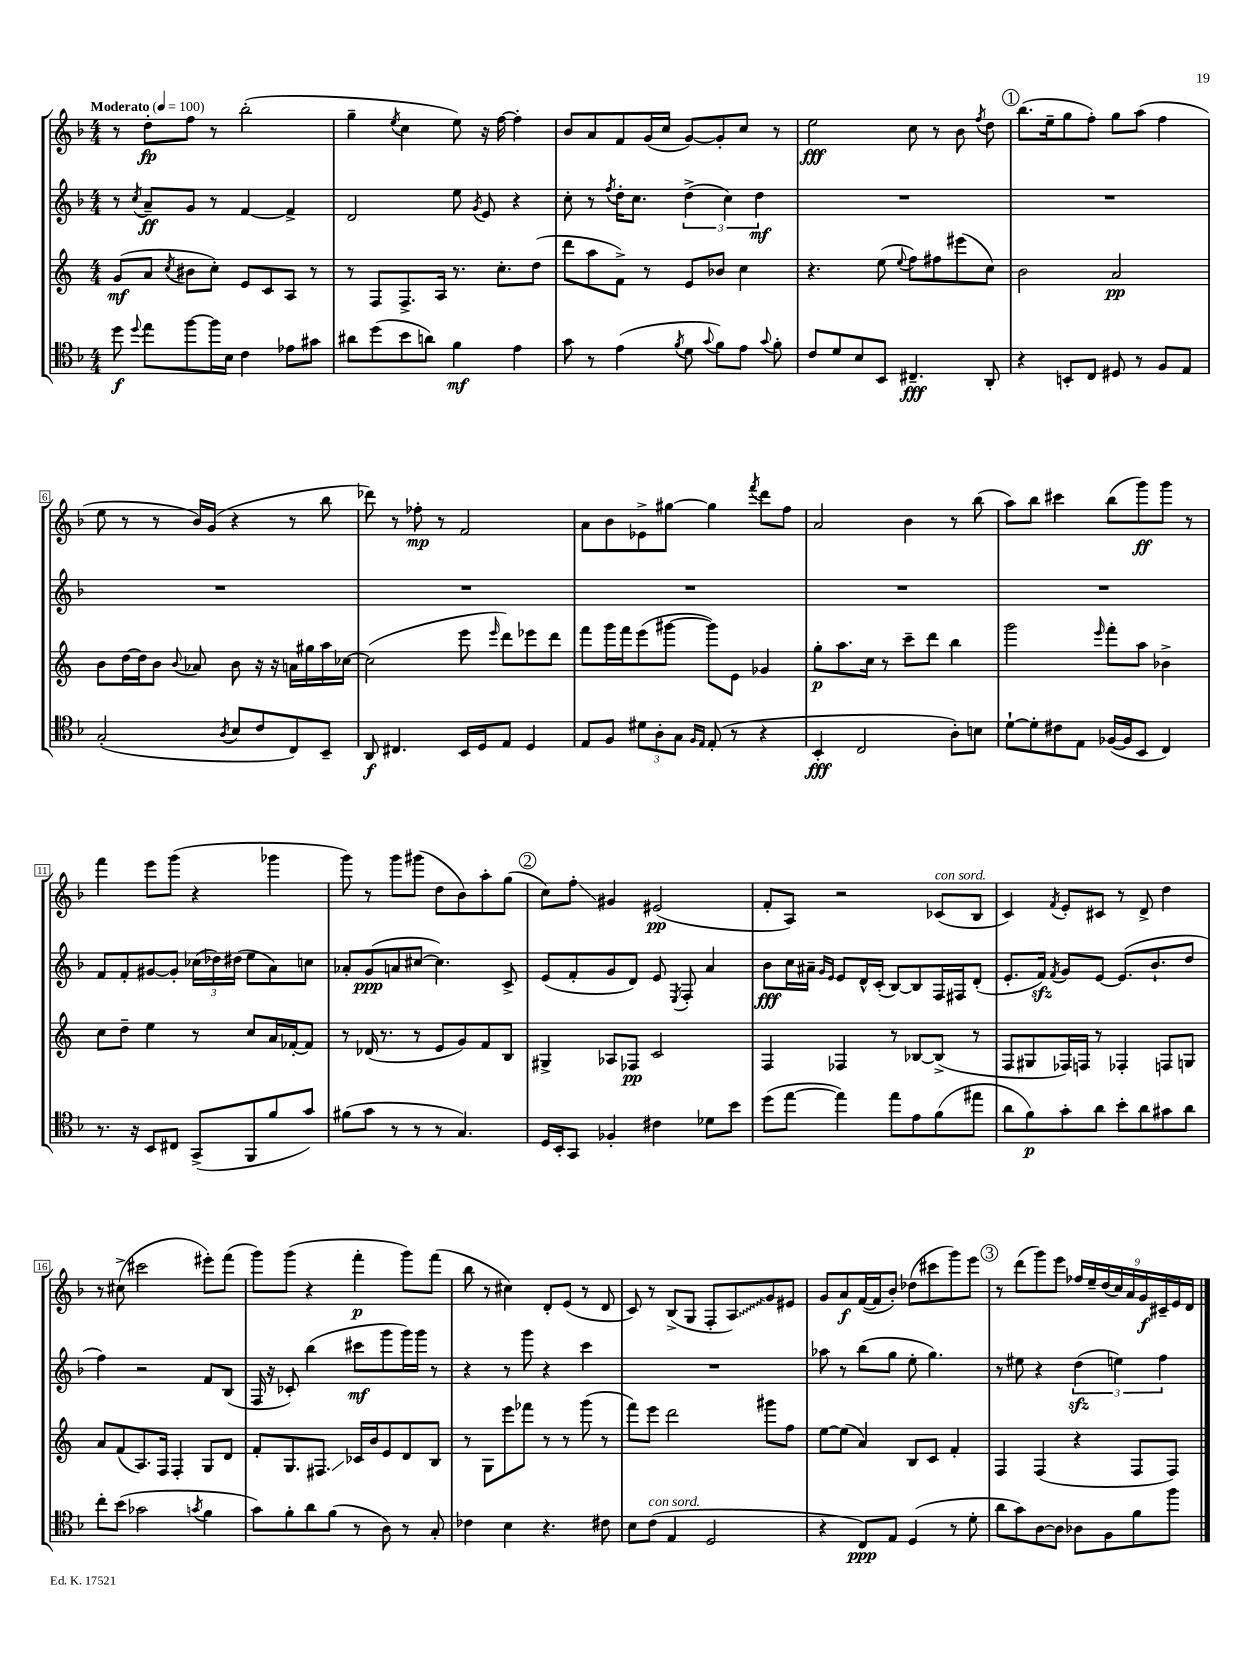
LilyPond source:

<<
\new StaffGroup <<
\new Staff = "s0" {
    \clef treble \key f \major \numericTimeSignature \time 4/4 \tempo "Moderato" 4 = 100
    \autoBeamOff r8 d''8[-.\fp f''8] r8 bes''2-.( |
    g''4-- \acciaccatura { e''8 } c''4 e''8) r16 f''16~ f''4-. |
    bes'8[ a'8 f'8 g'16( c''16] g'8[~) g'8-. c''8] r8 |
    e''2\fff c''8 r8 bes'8 \acciaccatura { f''8 } d''8 |
    \mark \markup { \circle "1" } bes''8.[( e''16-- g''8 f''8]-.) g''8[ a''8]( f''4 |
    e''8 r8 r8 bes'16[) g'16]( r4 r8 bes''8 |
    des'''8) r8 fes''8-.\mp r8 f'2 |
    a'8[ bes'8 ees'8-> gis''8]~ gis''4 \acciaccatura { f'''8 } d'''8[ f''8] |
    a'2 bes'4 r8 bes''8( |
    a''8[) bes''8] cis'''4 bes''8[( g'''8\ff) g'''8] r8 |
    f'''4 e'''8[ g'''8]( r4 ges'''4 |
    g'''8) r8 g'''8[ gis'''8]( d''8[ bes'8) a''8-. g''8]( |
    \mark \markup { \circle "2" } c''8[) f''8]-.\glissando gis'4 eis'2\pp( |
    f'8[-. a8]) r2 ces'8[^\markup { \italic "con sord." }( bes8] |
    c'4) \acciaccatura { f'8 } e'8[-. cis'8] r8 d'8-> d''4 |
    r8 cis''8->( cis'''2 eis'''8[-.) f'''8]( |
    g'''8[) g'''8]( r4 f'''4-.\p g'''8[) f'''8]( |
    bes''8 r8 cis''4) d'8[-. e'8]( r8 d'8 |
    c'8) r8 bes8[->( g8] f8[-. \once \override Glissando.style = #'zigzag a8\glissando) g'8 eis'8] |
    g'8[ a'8\f f'16~( f'16 bes'8]-.) des''8[( cis'''8 g'''8) e'''8] |
    \mark \markup { \circle "3" } r8 d'''8[( g'''8) e'''8] \tuplet 9/8 { fes''16[ e''16-- d''16( c''16) a'16 g'16\f cis'16-- e'16 d'16] } \bar "|." |
}
\new Staff = "s1" {
    \clef treble \key f \major \numericTimeSignature \time 4/4
    \autoBeamOff r8 \acciaccatura { c''8 } a'8[--\ff g'8] r8 f'4~ f'4-> |
    d'2 e''8 \acciaccatura { g'8 } e'8 r4 |
    c''8-. r8 \acciaccatura { f''8 } d''16[-. c''8.] \tuplet 3/2 { d''4->( c''4) d''4\mf } |
    R1 |
    \mark \markup { \circle "1" } R1 |
    R1 |
    R1 |
    R1 |
    R1 |
    R1 |
    f'8[ f'8-. gis'8~ gis'8]-. \tuplet 3/2 { ces''16[( des''16) dis''16]( } e''8[ a'8) c''8] |
    aes'8[-. g'8\ppp( a'8 cis''8]~ cis''4.) c'8-> |
    \mark \markup { \circle "2" } e'8[( f'8-. g'8 d'8]) e'8 \acciaccatura { e8 } f8-. a'4 |
    bes'8[\fff c''16 ais'16]-- \grace { g'16[ e'16] } e'8[ d'16-^ c'16]-.( bes8[~) bes8 f16 fis16 d'8]-.( |
    e'8.[-. f'16]\sfz) \acciaccatura { f'8 } g'8[ e'8]~ e'8.[( bes'8.-! d''8] |
    f''4) r2 f'8[ bes8]( |
    f16 r16 ces'8-.) bes''4( cis'''8[\mf g'''8 g'''16) g'''16] r8 |
    r4 r8 g'''8 r4 c'''4 |
    R1 |
    aes''8 r8 bes''8[( g''8] e''8-. g''4.) |
    \mark \markup { \circle "3" } r8 eis''8 r4 \tuplet 3/2 { d''4\sfz( e''4) f''4 } \bar "|." |
}
\new Staff = "s2" {
    \clef treble \key c \major \numericTimeSignature \time 4/4
    \autoBeamOff g'8[\mf( a'8] \acciaccatura { c''8 } bis'8[ c''8]-.) e'8[ c'8 a8] r8 |
    r8 f8[ f8.-> a16] r8. c''8.[-. d''8]( |
    d'''8[ a''8 f'8]->) r8 e'8[ bes'8] c''4 |
    r4. e''8( \appoggiatura { e''8 } f''8[) fis''8 eis'''8( c''8]) |
    \mark \markup { \circle "1" } b'2 a'2\pp |
    b'8[ d''16~ d''16 b'8] \appoggiatura { b'8 } aes'8 b'8 r16 r16 a'16[ gis''16 a''16 ces''16]~ |
    ces''2( e'''8 \grace { e'''16 } d'''8[) ees'''8 d'''8] |
    f'''8[ g'''16 f'''16 e'''8( gis'''8]~ gis'''8[) e'8] ges'4 |
    g''8[-.\p a''8. c''16] r8 c'''8[-- d'''8] b''4 |
    g'''2 \grace { e'''16 } f'''8[-. a''8] bes'4-> |
    c''8[ d''8]-- e''4 r8 c''8[ a'16 fes'16~-. fes'8] |
    r8 des'16( r8. r8 e'8[ g'8) f'8 b8] |
    \mark \markup { \circle "2" } gis4-> aes8[ fes8]\pp c'2 |
    f4 fes4 r8 bes8[~ bes8]->( r8 |
    f8[ gis8 fes16) f16] r8 fes4-. f8[ g8] |
    a'8[ f'8( a8.) f16] f4-. g8[ d'8] |
    f'8[-. g8. fis8.]\glissando ces'16[ b'16 e'8 d'8 b8] |
    r8 g8[ e'''8 fes'''8] r8 r8 g'''8( r8 |
    f'''8[) e'''8] d'''2 gis'''8[ f''8] |
    e''8[~ e''8]( a'4) b8[ c'8] f'4-. |
    \mark \markup { \circle "3" } f4 f4( r4 f8[ f8]) \bar "|." |
}
\new Staff = "s3" {
    \clef tenor \key f \major \numericTimeSignature \time 4/4
    \autoBeamOff d''8\f \appoggiatura { d''8 } e''8[ f''8~ f''16 bes16] c'4 ees'8[ gis'8] |
    ais'8[ d''8( bes'8 a'8]) f'4\mf e'4 |
    g'8 r8 e'4( \acciaccatura { f'8 } d'8 \appoggiatura { g'8 } f'8[) e'8] \appoggiatura { g'8 } f'8-. |
    c'8[ d'8 bes8 bes,8] cis4.--\fff a,8-. |
    \mark \markup { \circle "1" } r4 b,8[-. c8] dis8 r8 f8[ e8] |
    g2-.( \acciaccatura { a8 } bes8[ c'8 c8) bes,8]-- |
    a,8\f cis4. bes,16[ d16 e8] d4 |
    e8[ f8] \tuplet 3/2 { dis'8[ a8-. g8] } \grace { f16[ e16] } e8-.( r8 r4 |
    bes,4-.\fff c2 a8[-.) b8] |
    d'8[~-! d'8-. cis'8 e8] fes16[~( fes16 bes,8] c4) |
    r8. r16 bes,8[ cis8] g,8[->( f,8 f'8 g'8]) |
    fis'8[( g'8] r8 r8 r8 g4.) |
    \mark \markup { \circle "2" } d16[ bes,16-. g,8] fes4-. cis'4 des'8[ bes'8] |
    d''8[( e''8]~ e''4) e''8[ e'8 f'8( eis''8] |
    a'8[ f'8\p) g'8-. a'8] bes'8[-. a'8 gis'8 a'8] |
    c''8[-. bes'8]( ges'2 \acciaccatura { g'8 } f'4 |
    g'8[) f'8-. a'8 f'8]( r8 a8) r8 g8-. |
    ces'4 bes4 r4. cis'8 |
    bes8[ c'8]^\markup { \italic "con sord." }( e4 d2 |
    r4 c8[\ppp) e8] d4( r8 d'8-. |
    \mark \markup { \circle "3" } a'8[ g'8) a8~ a8] aes8[ f8 f'8 f''8] \bar "|." |
}
>>
>>
\layout { \context { \Score \override BarNumber.stencil = #(make-stencil-boxer 0.1 0.3 ly:text-interface::print) } }
